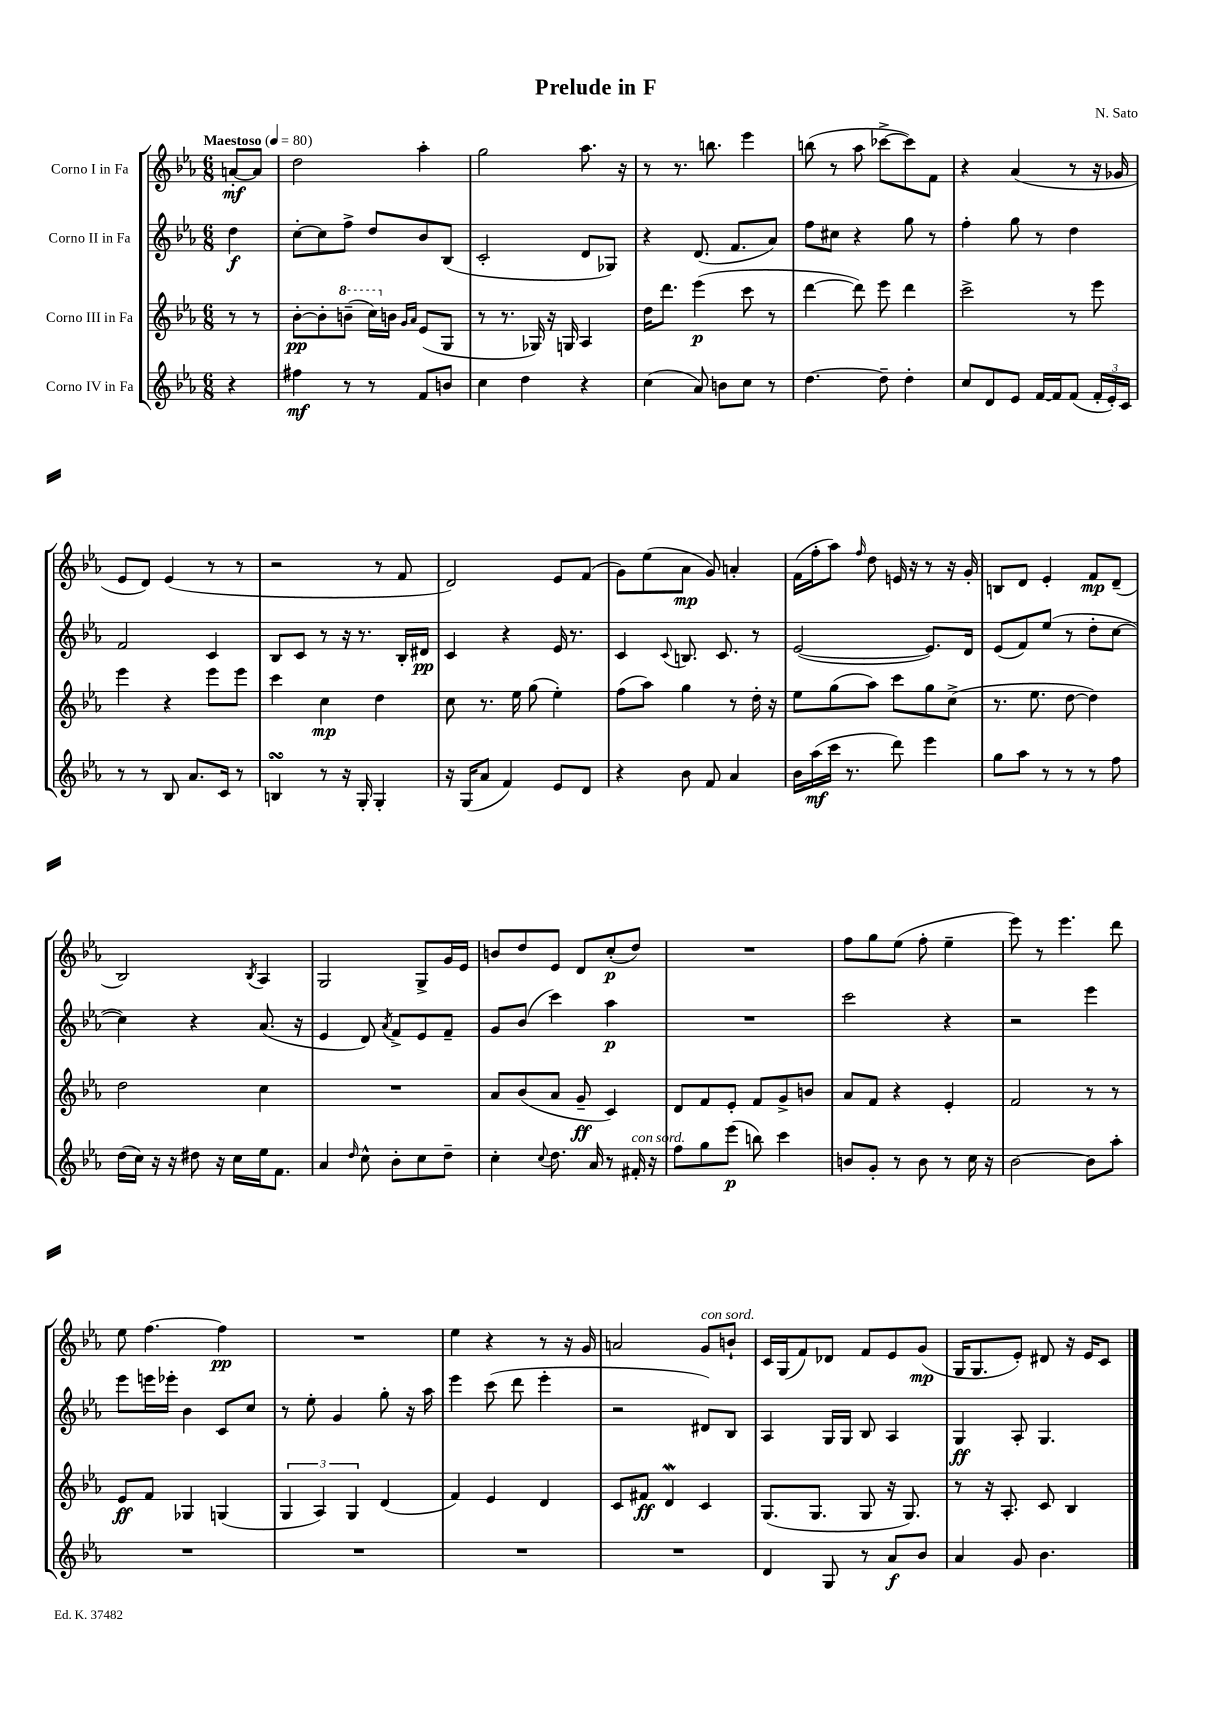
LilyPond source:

\header { title = "Prelude in F" composer = "N. Sato" }
<<
\new StaffGroup <<
\new Staff = "s0" \with { instrumentName = "Corno I in Fa" } {
    \clef treble \key ees \major \numericTimeSignature \time 6/8 \partial 4 \tempo "Maestoso" 4 = 80
    \autoBeamOff a'8[~-.\mf a'8] |
    d''2 aes''4-. |
    g''2 aes''8. r16 |
    r8 r8. b''8. ees'''4 |
    b''8( r8 aes''8 ces'''8[~-> ces'''8) f'8] |
    r4 aes'4( r8 r16 ges'16 |
    ees'8[ d'8]) ees'4( r8 r8 |
    r2 r8 f'8 |
    d'2) ees'8[ f'8]( |
    g'8[) ees''8( aes'8]\mp g'8) a'4-. |
    f'16[( f''16-. aes''8]) \grace { f''16 } d''8 e'16 r16 r8 r16 g'16-. |
    b8[ d'8] ees'4-. f'8[\mp d'8]--( |
    bes2) \acciaccatura { bes8 } aes4 |
    g2 g8[-> g'16 ees'16] |
    b'8[ d''8 ees'8] d'8[ c''8-.\p( d''8]) |
    R2. |
    f''8[ g''8 ees''8]( f''8-. ees''4-- |
    ees'''8) r8 ees'''4. d'''8 |
    ees''8 f''4.~ f''4\pp |
    R2. |
    ees''4 r4 r8 r16 g'16 |
    a'2 g'8[^\markup { \italic "con sord." } b'8]-! |
    c'16[ g16( f'8) des'8] f'8[ ees'8 g'8]\mp( |
    g16[ g8. ees'8]-.) dis'8 r16 ees'16[ c'8] \bar "|." |
}
\new Staff = "s1" \with { instrumentName = "Corno II in Fa" } {
    \clef treble \key ees \major \numericTimeSignature \time 6/8 \partial 4
    \autoBeamOff d''4\f |
    c''8[~-. c''8 f''8]-> d''8[ bes'8 bes8]( |
    c'2-. d'8[ ges8]) |
    r4 d'8.( f'8.[ aes'8]) |
    f''8[ cis''8] r4 g''8 r8 |
    f''4-. g''8 r8 d''4 |
    f'2 c'4 |
    bes8[ c'8] r8 r16 r8. bes16[-. dis'16]\pp |
    c'4 r4 ees'16 r8. |
    c'4 \appoggiatura { c'8 } b8. c'8. r8 |
    ees'2~( ees'8.[) d'16] |
    ees'8[( f'8) ees''8]( r8 d''8[-. c''8]~ |
    c''4) r4 aes'8.( r16 |
    ees'4 d'8) \acciaccatura { aes'8 } f'8[-> ees'8 f'8]-- |
    g'8[ bes'8]( c'''4) aes''4\p |
    R2. |
    c'''2 r4 |
    r2 ees'''4 |
    ees'''8[ e'''16 ees'''16]-. bes'4 c'8[ c''8] |
    r8 ees''8-. g'4 g''8-. r16 aes''16 |
    ees'''4 c'''8( d'''8 ees'''4-. |
    r2 dis'8[) bes8] |
    aes4 g16[ g16] bes8 aes4 |
    g4\ff aes8-. g4. \bar "|." |
}
\new Staff = "s2" \with { instrumentName = "Corno III in Fa" } {
    \clef treble \key ees \major \numericTimeSignature \time 6/8 \partial 4
    \autoBeamOff r8 r8 |
    bes'8[~-.\pp bes'8-. \ottava #1 b''8]--( c'''16[) \ottava #0 b'16] \grace { g'16[ aes'16] } ees'8[( g8] |
    r8 r8. ges16) r16 g16 aes4 |
    d''16[ d'''8.] ees'''4\p( c'''8 r8 |
    d'''4~ d'''8) ees'''8 d'''4 |
    c'''2-> r8 ees'''8 |
    ees'''4 r4 ees'''8[ ees'''8] |
    c'''4 c''4\mp d''4 |
    c''8 r8. ees''16 g''8( ees''4-.) |
    f''8[( aes''8]) g''4 r8 d''16-. r16 |
    ees''8[ g''8( aes''8]) c'''8[ g''8 c''8]->( |
    r8. ees''8. d''8~ d''4) |
    d''2 c''4 |
    R2. |
    aes'8[ bes'8( aes'8] g'8--\ff c'4) |
    d'8[ f'8 ees'8]-. f'8[ g'8-> b'8] |
    aes'8[ f'8] r4 ees'4-. |
    f'2 r8 r8 |
    ees'8[\ff f'8] ges4 g4( |
    \tuplet 3/2 { g4 aes4) g4 } d'4( |
    f'4) ees'4 d'4 |
    c'8[ fis'8]\ff d'4\mordent c'4 |
    g8.[( g8.] g8 r16 g8.) |
    r8 r16 aes8.-. c'8 bes4 \bar "|." |
}
\new Staff = "s3" \with { instrumentName = "Corno IV in Fa" } {
    \clef treble \key ees \major \numericTimeSignature \time 6/8 \partial 4
    \autoBeamOff r4 |
    fis''4\mf r8 r8 f'8[ b'8] |
    c''4 d''4 r4 |
    c''4( aes'8) b'8[ c''8] r8 |
    d''4.~ d''8-- d''4-. |
    c''8[ d'8 ees'8] f'16[~ f'16 f'8]( \tuplet 3/2 { f'16[-. ees'16-.) c'16] } |
    r8 r8 bes8 aes'8.[ c'16] r8 |
    b4\turn r8 r16 g16-. g4-. |
    r16 g16[( aes'8] f'4) ees'8[ d'8] |
    r4 bes'8 f'8 aes'4 |
    bes'16[ aes''16\mf( c'''16] r8. d'''8) ees'''4 |
    g''8[ aes''8] r8 r8 r8 f''8 |
    d''16[( c''16]) r16 r16 dis''8 r16 c''16[ ees''16 f'8.] |
    aes'4 \grace { d''16 } c''8-^ bes'8[-. c''8 d''8]-- |
    c''4-. \appoggiatura { c''8 } d''8. aes'16 r8 fis'16-.^\markup { \italic "con sord." } r16 |
    f''8[ g''8 ees'''8]\p( b''8) c'''4 |
    b'8[ g'8]-. r8 b'8 r8 c''16 r16 |
    bes'2~ bes'8[ aes''8]-. |
    R2. |
    R2. |
    R2. |
    R2. |
    d'4 g8 r8 aes'8[\f bes'8] |
    aes'4 g'8 bes'4. \bar "|." |
}
>>
>>
\layout { \context { \Score \remove "Bar_number_engraver" } }
